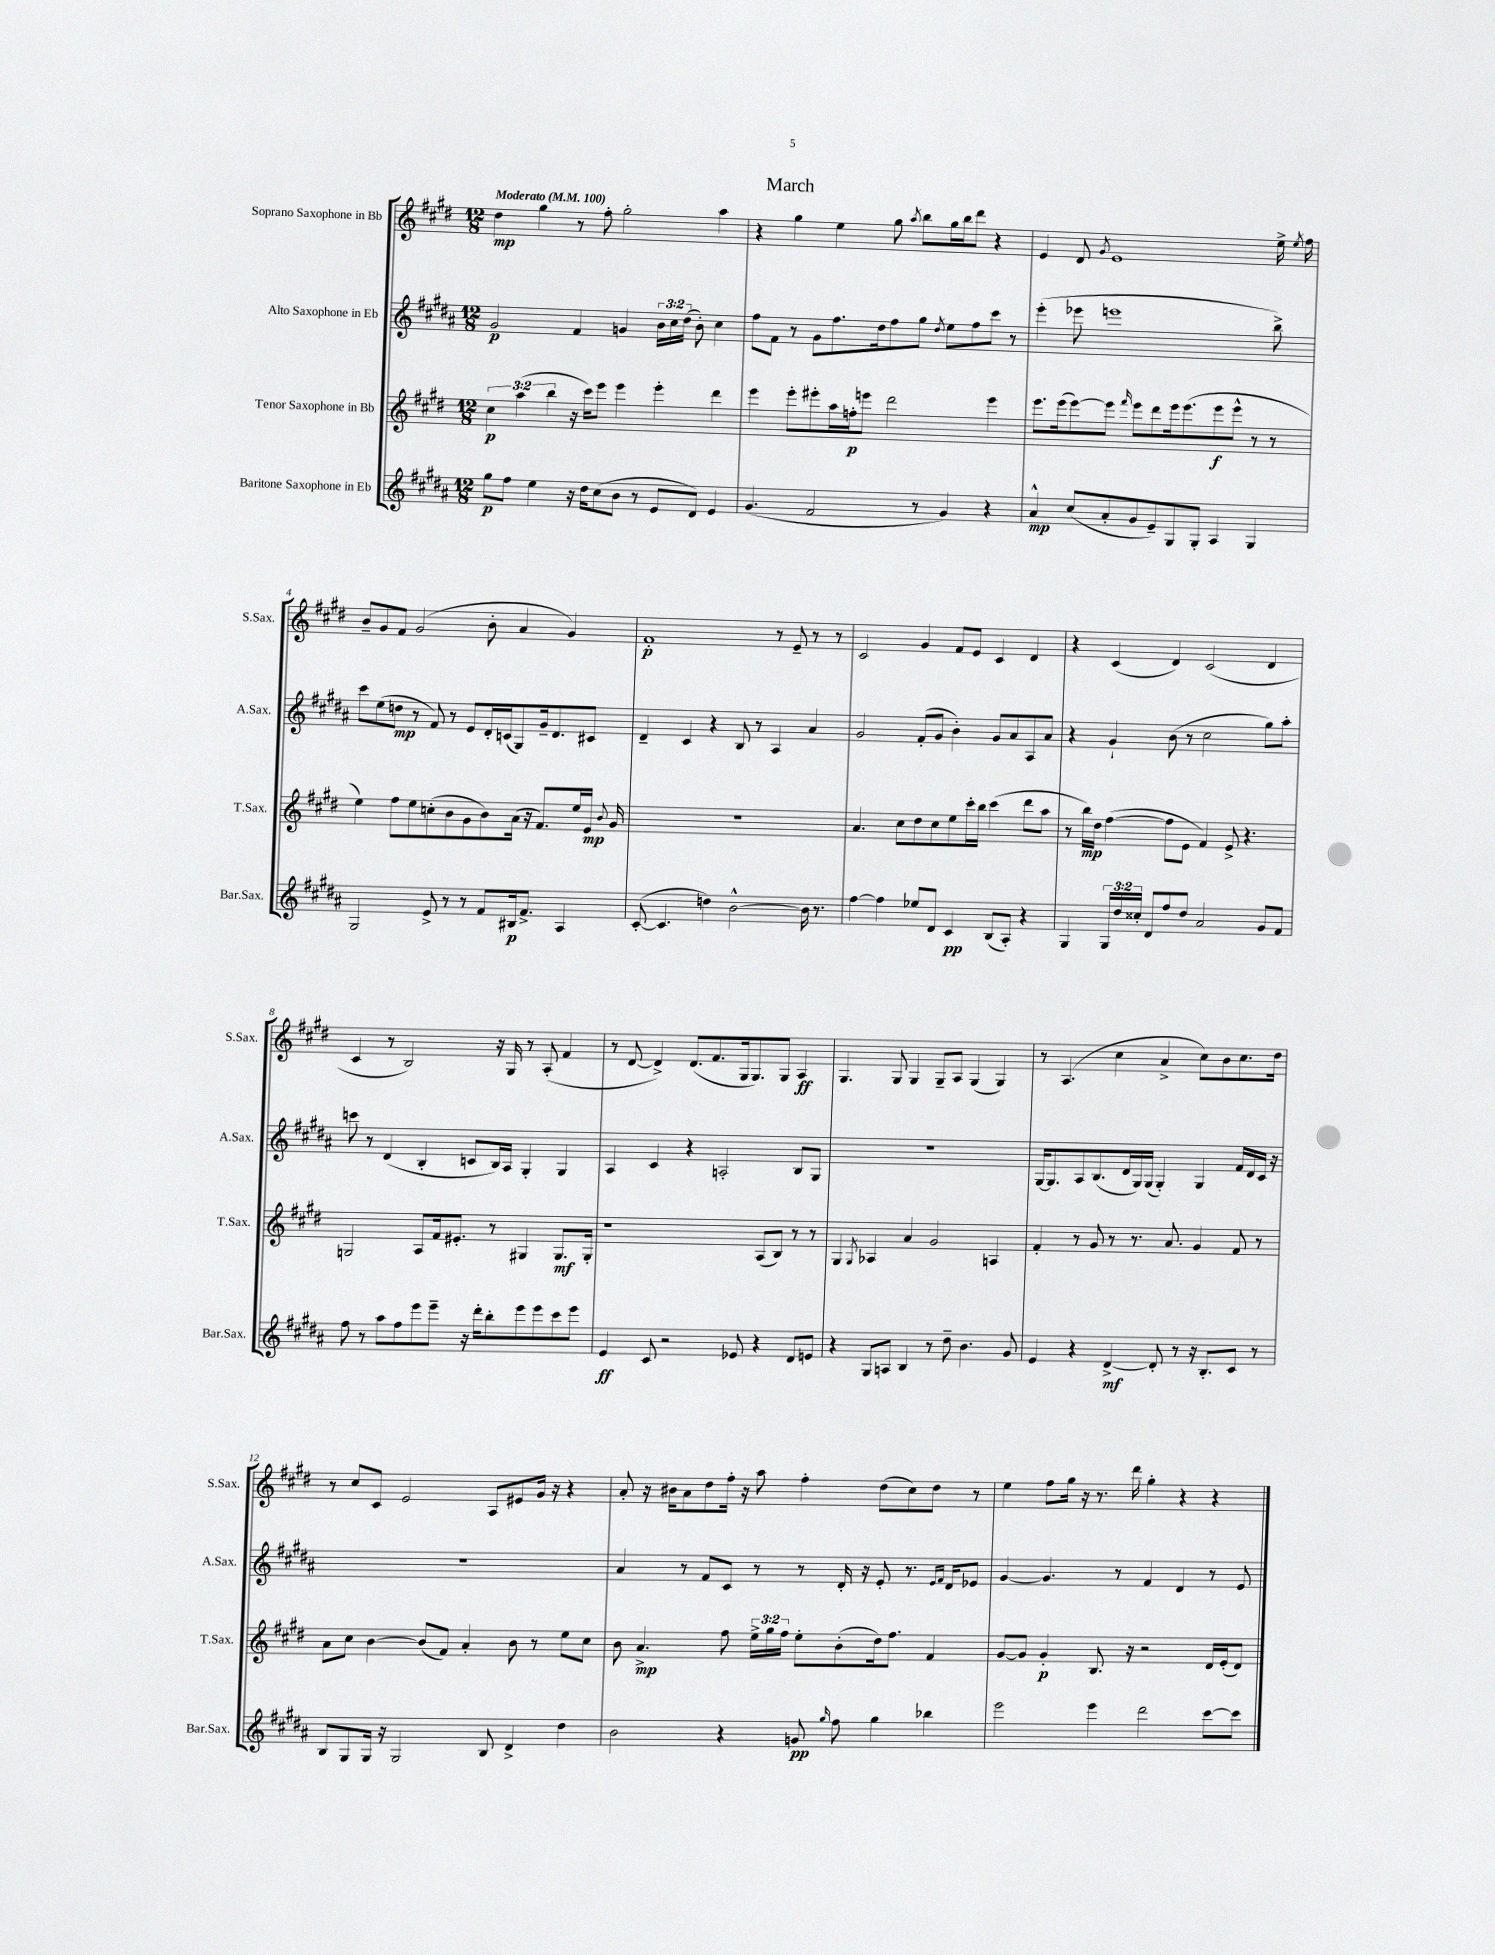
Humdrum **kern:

**kern	**dynam	**kern	**dynam	**kern	**dynam	**kern	**dynam
*part4	*part4	*part3	*part3	*part2	*part2	*part1	*part1
*staff4	*staff4	*staff3	*staff3	*staff2	*staff2	*staff1	*staff1
*I"Baritone Saxophone in Eb	*	*I"Tenor Saxophone in Bb	*	*I"Alto Saxophone in Eb	*	*I"Soprano Saxophone in Bb	*
*I'Bar.Sax.	*	*I'T.Sax.	*	*I'A.Sax.	*	*I'S.Sax.	*
*clefG2	*	*clefG2	*	*clefG2	*	*clefG2	*
*k[f#c#g#d#a#]	*	*k[f#c#g#d#]	*	*k[f#c#g#d#a#]	*	*k[f#c#g#d#]	*
*M12/8	*	*M12/8	*	*M12/8	*	*M12/8	*
*MM100	*	*MM100	*	*MM100	*	*MM100	*
=1	=1	=1	=1	=1	=1	=1	=1
!	!	!	!	!	!	!LO:TX:a:B:t=Moderato	!
8gg#\L	p	6cc#\	p	2g#/	p	4dd#\	mp
8ff#\J	.	.	.	.	.	.	.
.	.	(6aa\	.	.	.	.	.
4ee\	.	.	.	.	.	4gg#\	.
.	.	6bb\	.	.	.	.	.
16r	.	16r	.	4f#/	.	8r	.
16dd#\KL	.	16ccc#\KL)	.	.	.	.	.
(8cc#\	.	8eee\J	.	.	.	8ff#'\	.
8b\J	.	4eee\	.	4gn/	.	2gg#'\	.
8r	.	.	.	.	.	.	.
8e/L	.	4eee'\	.	24b\LL	.	.	.
.	.	.	.	24cc#\	.	.	.
.	.	.	.	(24dd#\JJ	.	.	.
8d#/J)	.	.	.	8b'\)	.	.	.
4e/	.	4ddd#\	.	4cc#\	.	4aa\	.
=2	=2	=2	=2	=2	=2	=2	=2
(4.g#/	.	4eee\	.	8ff#\L	.	4r	.
.	.	.	.	8f#\J	.	.	.
.	.	8eee'\L	.	8r	.	4gg#\	.
2f#/	.	8eee#X'\	.	8g#\L	.	.	.
.	.	16aa\L	.	8.ff#\	.	4ee\	.
.	.	16ffn'\J	p	.	.	.	.
.	.	8eeen\J	.	.	.	.	.
.	.	.	.	16dd#\k	.	.	.
.	.	2ddd#\	.	8ff#\	.	8gg#\	.
.	.	.	.	.	.	8qaa/	.
8r	.	.	.	8gg#\J	.	8bb\L	.
.	.	.	.	8qdd#/	.	.	.
4g#/)	.	.	.	8ee\L	.	16gg#\L	.
.	.	.	.	.	.	16bb\J	.
.	.	.	.	8ff#\	.	8ddd#\J	.
4r	.	4eee\	.	8ccc#\J	.	4r	.
.	.	.	.	8r	.	.	.
=3	=3	=3	=3	=3	=3	=3	=3
4a#^^/	mp	8.eee\L	.	(4eee'\	.	4e/	.
.	.	(16eee\k	.	.	.	.	.
(8cc#/L	.	[8eee\)	.	8eee-X\	.	8d#/	.
.	.	.	.	.	.	8qg#/	.
8a#'/	.	8eee\J]	.	1eeen	.	1e	.
.	.	16qqfff#/	.	.	.	.	.
8g#/	.	8eee\L	.	.	.	.	.
8e~/)	.	8ddd#\	.	.	.	.	.
8G#/	.	16eee\k	.	.	.	.	.
.	.	(8.eee\	.	.	.	.	.
8G#'/J	.	.	.	.	.	.	.
4A#/	.	8eee\	f	.	.	.	.
.	.	8eee^^\J	.	.	.	.	.
4G#/	.	8r	.	.	.	.	.
.	.	8r	.	8bb^\)	.	16ee^\	.
.	.	.	.	.	.	8qee/	.
.	.	.	.	.	.	16ff#\	.
!!LO:LB:g=z
=4	=4	=4	=4	=4	=4	=4	=4
2G#/	.	4ee\)	.	8ccc#\L	.	8b~/L	.
.	.	.	.	(8ee\	.	8g#/	.
.	.	8ff#\L	.	8ddn\J	mp	8f#/J	.
.	.	8ee\	.	8r	.	(2g#/	.
8e^/	.	(8ccn'\	.	8f#/)	.	.	.
8r	.	8b\	.	8r	.	.	.
8r	.	8g#\	.	8e/L	.	.	.
8f#/L	.	8b\)	.	16d#'/L	.	8b'\	.
.	.	.	.	(16cn/J	.	.	.
16B#X/k	p	(16a\Jk	.	8G#/)	.	4a/	.
8.f#^/J	.	16r	.	.	.	.	.
.	.	8.f#/L)	.	16g#~/k	.	.	.
.	.	.	.	8.d#/	.	.	.
4A#/	.	.	.	.	.	4g#/)	.
.	.	16ee/L	.	.	.	.	.
.	.	16e/JJ	mp	8c#X/J	.	.	.
.	.	8qqb/	.	.	.	.	.
.	.	16g#/	.	.	.	.	.
=5	=5	=5	=5	=5	=5	=5	=5
([8c#'/	.	1.r	.	4d#~/	.	1f#'	p
4.c#/]	.	.	.	.	.	.	.
.	.	.	.	4c#/	.	.	.
4ddn\)	.	.	.	4r	.	.	.
[2b^^\	.	.	.	8B/	.	.	.
.	.	.	.	8r	.	.	.
.	.	.	.	4A#/	.	8r	.
.	.	.	.	.	.	8e~/	.
16b\]	.	.	.	4a#/	.	8r	.
8.r	.	.	.	.	.	.	.
.	.	.	.	.	.	8r	.
=6	=6	=6	=6	=6	=6	=6	=6
[4ff#\	.	4.a/	.	2g#/	.	2c#/	.
4ff#\]	.	.	.	.	.	.	.
.	.	8cc#\L	.	.	.	.	.
8ee-X/L	.	8dd#\	.	(8f#'/L	.	4g#/	.
8d#/J	.	8cc#\	.	8g#/J	.	.	.
4c#/	pp	8ee\	.	4b'\)	.	8f#/L	.
.	.	16ccc#'\L	.	.	.	8e/J	.
.	.	16bb\JJ	.	.	.	.	.
(8B/L	.	(4ccc#\	.	8g#/L	.	4c#/	.
8A#'/J)	.	.	.	8a#/	.	.	.
4r	.	8ddd#\L	.	8A#/	.	4d#/	.
.	.	8aa\J	.	8a#/J	.	.	.
=7	=7	=7	=7	=7	=7	=7	=7
4G#/	.	8r	.	4r	.	4r	.
.	.	16bb\LL)	mp	.	.	.	.
.	.	16dd#\JJ	.	.	.	.	.
24G#/LL	.	([4ff#\	.	4g#`/	.	(4c#/	.
24dd#/	.	.	.	.	.	.	.
24cc##X'/JJ	.	.	.	.	.	.	.
8d#/L	.	.	.	.	.	.	.
8ff#/	.	8ff#\L]	.	(8b\	.	4d#/)	.
8dd#/J	.	8e\J	.	8r	.	.	.
2a#/	.	4f#/)	.	2cc#\	.	(2c#/	.
.	.	8e^/	.	.	.	.	.
.	.	4.r	.	.	.	.	.
8g#/L	.	.	.	8gg#\L)	.	4d#/	.
8f#/J	.	.	.	8aa#'\J	.	.	.
!!LO:LB:g=z
=8	=8	=8	=8	=8	=8	=8	=8
8ff#\	.	2Gn/	.	8cccn\	.	4c#/	.
8r	.	.	.	8r	.	.	.
8aa#\L	.	.	.	(4d#/	.	8r	.
8ff#\	.	.	.	.	.	2B/)	.
8eee\	.	8A/L	.	4B'/	.	.	.
8eee~\J	.	16f#/k	.	.	.	.	.
.	.	8.e#X'/J	.	.	.	.	.
16r	.	.	.	8cn/L	.	.	.
16ddd#'\KL	.	.	.	.	.	.	.
8bb'\	.	8r	.	16B/L)	.	16r	.
.	.	.	.	16A#/JJ	.	16G#/	.
8eee\	.	4G#X/	.	4G#'/	.	8r	.
8eee\	.	.	.	.	.	(8A'/	.
8ccc#\	.	8.G#/L	mf	4G#/	.	4f#/	.
8eee\J	.	.	.	.	.	.	.
.	.	16G#'/Jk	.	.	.	.	.
=9	=9	=9	=9	=9	=9	=9	=9
4e/	ff	1r	.	4A#/	.	8r	.
.	.	.	.	.	.	[8d#/	.
8c#/	.	.	.	4c#/	.	4d#^/])	.
2r	.	.	.	.	.	.	.
.	.	.	.	4r	.	(8.d#/L	.
.	.	.	.	.	.	8.f#/	.
.	.	.	.	2An'/	.	.	.
8e-X/	.	.	.	.	.	16G#/k	.
.	.	.	.	.	.	8.G#/)	.
4r	.	(8A/L	.	.	.	.	.
.	.	8B/J)	.	.	.	8G#/J	.
8d#/L	.	8r	.	8B/L	.	4A/	ff
8en/J	.	8r	.	8G#/J	.	.	.
=10	=10	=10	=10	=10	=10	=10	=10
4r	.	4G#/	.	1.r	.	4.G#/	.
.	.	8qG#/	.	.	.	.	.
8G#/L	.	4A-X/	.	.	.	.	.
8An/J	.	.	.	.	.	8G#/	.
4B/	.	4a/	.	.	.	4G#/	.
8r	.	2g#/	.	.	.	8G#~/L	.
8dd#~\	.	.	.	.	.	8A/J	.
4.b\	.	.	.	.	.	(4G#/	.
.	.	4An/	.	.	.	4G#/)	.
8g#/	.	.	.	.	.	.	.
=11	=11	=11	=11	=11	=11	=11	=11
4e/	.	4f#'/	.	[16G#/KL	.	8r	.
.	.	.	.	8.G#/]	.	.	.
.	.	.	.	.	.	(4.A/	.
4r	.	8r	.	8A#/	.	.	.
.	.	8g#/	.	(8.B/	.	.	.
[4d#^/	mf	8r	.	.	.	4cc#\	.
.	.	.	.	16d#/L	.	.	.
.	.	8.r	.	16G#/)	.	.	.
.	.	.	.	(16G#/JJ	.	.	.
8d#'/]	.	.	.	4G#'/)	.	4a^/	.
.	.	8.a/	.	.	.	.	.
8r	.	.	.	.	.	.	.
16r	.	4g#/	.	4G#/	.	8cc#\L)	.
8.B'/L	.	.	.	.	.	.	.
.	.	.	.	.	.	8b\	.
8c#/J	.	8f#/	.	16f#/LL	.	8.cc#\	.
.	.	.	.	16d#/	.	.	.
8r	.	8r	.	16c#/JJ	.	.	.
.	.	.	.	16r	.	16dd#\Jk	.
!!LO:LB:g=z
=12	=12	=12	=12	=12	=12	=12	=12
8B/L	.	8a\L	.	1.r	.	8r	.
8G#/	.	8cc#\J	.	.	.	8cc#/L	.
16G#/Jk	.	[4b\	.	.	.	8c#/J	.
16r	.	.	.	.	.	.	.
2G#/	.	.	.	.	.	2e/	.
.	.	(8b/L]	.	.	.	.	.
.	.	8f#/J)	.	.	.	.	.
.	.	4a'/	.	.	.	.	.
8B/	.	.	.	.	.	8A/L	.
4d#^/	.	8b\	.	.	.	8e#X/	.
.	.	8r	.	.	.	16g#/Jk	.
.	.	.	.	.	.	16r	.
4dd#\	.	8ee\L	.	.	.	4r	.
.	.	8cc#\J	.	.	.	.	.
=13	=13	=13	=13	=13	=13	=13	=13
2b\	.	8b\	.	4a#/	.	8a'/	.
.	.	4.a^/	mp	.	.	16r	.
.	.	.	.	.	.	16b#X\KL	.
.	.	.	.	8r	.	8a\	.
.	.	.	.	8f#/L	.	8dd#\	.
4r	.	8ff#\	.	8c#/J	.	16ff#'\Jk	.
.	.	.	.	.	.	16r	.
.	.	24ee^\LL	.	8r	.	8aa\	.
.	.	24gg#\	.	.	.	.	.
.	.	24ff#\JJ	.	.	.	.	.
8gn/	pp	8ee'\L	.	8r	.	4ff#'\	.
16qqgg#/	.	.	.	.	.	.	.
8ff#\	.	(8b'\	.	16d#'/	.	.	.
.	.	.	.	16r	.	.	.
4gg#\	.	16dd#\k)	.	8e'/	.	(8dd#\L	.
.	.	8.ff#\J	.	.	.	.	.
.	.	.	.	8.r	.	8cc#\)	.
4bb-X\	.	4f#/	.	.	.	8dd#\J	.
.	.	.	.	16qqe/LL	.	.	.
.	.	.	.	16qqf#/JJ	.	.	.
.	.	.	.	16d#/KL	.	.	.
.	.	.	.	8e-X/J	.	8r	.
=14	=14	=14	=14	=14	=14	=14	=14
2eee\	.	[8g#/L	.	[4g#/	.	4ee\	.
.	.	8g#/J]	.	.	.	.	.
.	.	4g#'/	p	4.g#/]	.	8ff#\L	.
.	.	.	.	.	.	16gg#\Jk	.
.	.	.	.	.	.	16r	.
4eee\	.	8.B/	.	.	.	8.r	.
.	.	.	.	8r	.	.	.
.	.	16r	.	.	.	16ddd#\	.
2ddd#\	.	2r	.	4f#/	.	4gg#'\	.
.	.	.	.	4d#/	.	4r	.
[8ccc#\L	.	16d#/LL	.	8r	.	4r	.
.	.	(16e'/J	.	.	.	.	.
8ccc#\J]	.	8d#/J)	.	8e/	.	.	.
==	==	==	==	==	==	==	==
*-	*-	*-	*-	*-	*-	*-	*-
